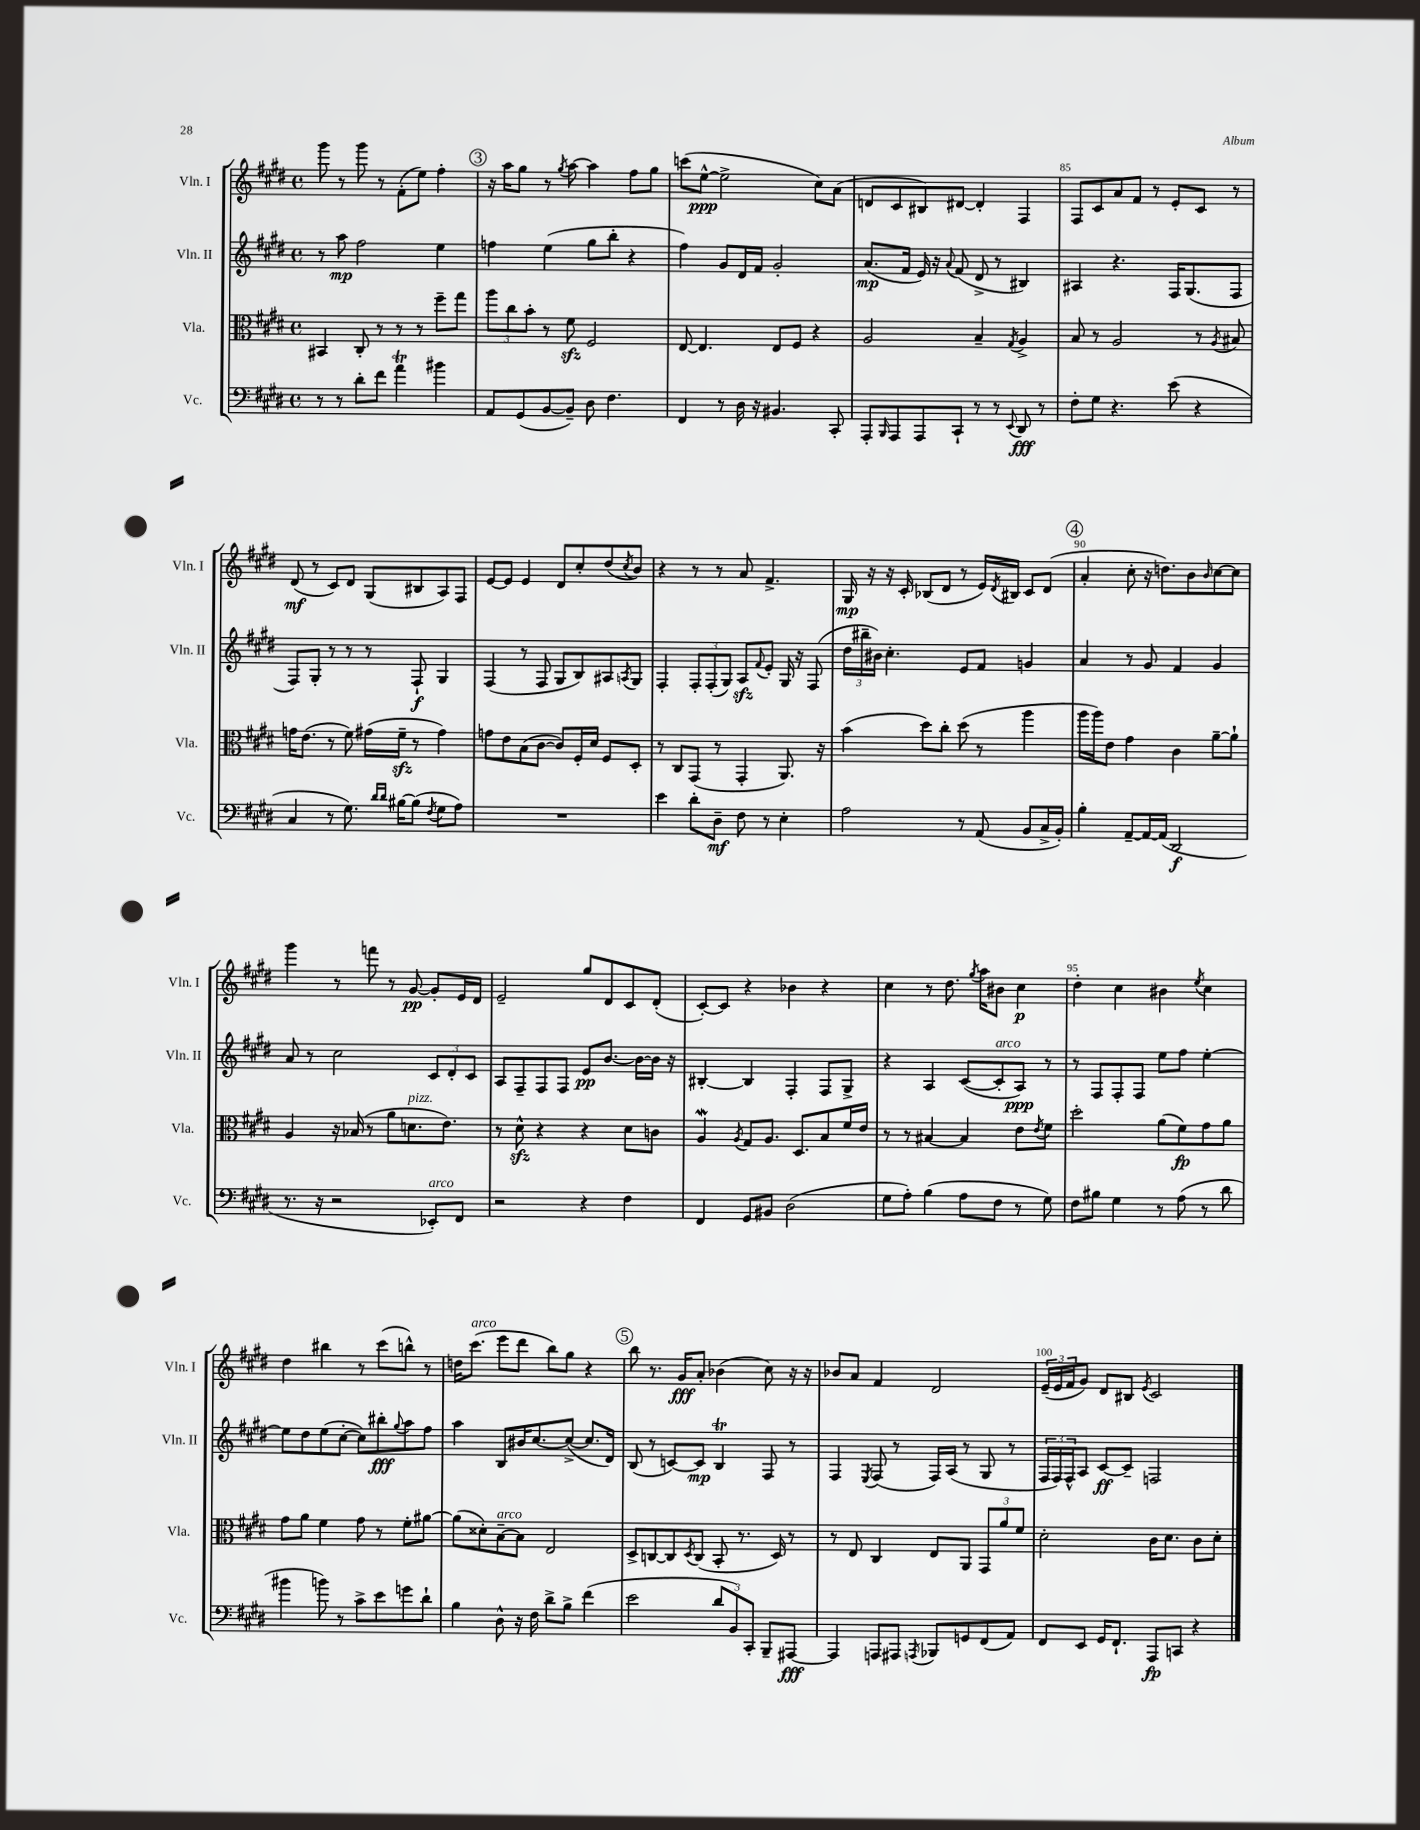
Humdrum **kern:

**kern	**kern	**kern	**kern
*staff4	*staff3	*staff2	*staff1
*clefF4	*clefC3	*clefG2	*clefG2
*k[f#c#g#d#]	*k[f#c#g#d#]	*k[f#c#g#d#]	*k[f#c#g#d#]
*M4/4	*M4/4	*M4/4	*M4/4
*met(c)	*met(c)	*met(c)	*met(c)
8r	4BB#	8r	8ggg#
8r	.	8aa	8r
8d#'	8C#'	2ff#	8ggg#
8f#	8r	.	8r
4a	8r	.	(8f#'
.	8r	.	8ee)
4b#	8ff#~	4ee	4ff#'
.	8gg#	.	.
=	=	=	=
8AA	12aa	4ff	16r
.	.	.	16aa
.	12cc#	.	.
(8GG#	.	.	8gg#
.	12b'	.	.
[8BB	8r	(4ee	8r
.	.	.	8qgg#
8BB~])	8f#	.	[8aa
8D#	2F#	8gg#	4aa]
4.F#	.	8bb'	.
.	.	4r	8ff#
.	.	.	8gg#
=	=	=	=
4FF#	[8E	4ff#)	(8ccc
.	4.E]	.	[8ee^^
8r	.	8g#	2ee^]
16D#	.	16d#	.
16r	.	16f#	.
4.BB#	8E	2g#'	.
.	8F#	.	.
.	4r	.	8cc#)
8CC#'	.	.	(8a
=	=	=	=
8AAA'	2A	(8.a	8d
16qqBBB	.	.	.
8AAA	.	.	8c#
.	.	16f#	.
8AAA	.	16e)	8B#)
.	.	16r	.
.	.	8qqa	.
8CC#`	.	(8f#	[8d#
8r	4B~	8d#^	4d#']
8r	.	8r	.
8qqEE	8qG#	.	.
8DD#	4A^	4B#)	4F#
8r	.	.	.
=	=	=	=
8F#'	8B	4A#	8F#
8G#	8r	.	8c#
4.r	2A	4.r	8a
.	.	.	8f#
.	.	.	8r
(8e	.	16F#	8e'
.	.	(8.G#	.
4r	8r	.	8c#
.	8qA	.	.
.	8B#	8F#	8r
=	=	=	=
4C#	16g	8F#)	(8d#
.	(8.e	.	.
.	.	8G#'	8r
8r	8r	8r	8c#)
8.G#)	8f#)	8r	8d#
.	(16g#	8r	(8G#
16qqd#	.	.	.
16qqd#	.	.	.
[16B#	16f#~	.	.
(8B#]	8r	8F#`	8B#
8qF#	.	.	.
8G#	4g#)	4G#	8A)
8A)	.	.	8F#
=	=	=	=
1r	8g	(4F#	[8e
.	8e	.	8e]
.	(8B	8r	4e
.	[8c#	8F#	.
.	8c#])	8G#	8d#
.	16F#'	8B)	8cc#'
.	16d#	.	.
.	8F#	8A#	(8dd#
.	.	8qA	8qcc#
.	8D#'	8G#	8b)
=	=	=	=
4e	8r	4F#'	4r
.	8C#	.	.
8d#'	(8GG#	12F#'	8r
.	.	(12F#'	.
8D#~	8r	.	8r
.	.	12G#)	.
8F#	4GG#'	8A	8a
.	.	8qqf#	.
8r	.	8e'	4.f#^
4E'	8.AA)	16G#	.
.	.	16r	.
.	.	(8F#	.
.	16r	.	.
=	=	=	=
2A	(4b	24dd#	16G#
.	.	24bb#~	.
.	.	.	16r
.	.	24b#)	.
.	.	4.cc#'	16r
.	.	.	16c#'
.	8dd#)	.	(8B-
.	8cc#'	.	8d#
8r	(8dd#	8e	8r
(8AA	8r	8f#	16e)
.	.	.	8qd#
.	.	.	16B#
8BB	4aa	4g	8c#
16C#^	.	.	(8d#
16BB')	.	.	.
=	=	=	=
4B'	16aa	4a	4a'
.	16aa)	.	.
.	8e	.	.
[8AA~	4g#	8r	8cc#'
16AA_	.	8g#	16r
(16AA]	.	.	8.dd)
2DD#	4c#	4f#	.
.	.	.	8b
.	.	.	16qqb
.	[8a~	4g#	[8cc#
.	8a`]	.	8cc#]
=	=	=	=
8.r	4A	8a	4ggg#
.	.	8r	.
16r	.	.	.
2r	16r	2cc#	8r
.	(16B-	.	.
.	8r	.	8fff
.	8a	.	8r
.	8.d	.	[8g#
8EE-')	.	12c#	8g#']
.	8.e)	.	.
.	.	12d#'	.
8FF#	.	.	16e
.	.	12c#	.
.	.	.	16d#
=	=	=	=
2r	8r	8A	2e~
.	8d#^^	8F#~	.
.	4r	8F#	.
.	.	8F#	.
4r	4r	8e	8gg#
.	.	[8.b	8d#
4F#	8d#	.	8c#
.	.	16b_	.
.	8c	16b]	(8d#'
.	.	16r	.
=	=	=	=
4FF#	4A	[4B#'	[8c#')
.	.	.	8c#]
.	8qA	.	.
8GG#	8G#	4B#]	4r
8BB#	8.A	.	.
(2D#	.	4F#'	4b-
.	8.D#	.	.
.	8B	8F#	4r
.	16f#	8G#^	.
.	16e	.	.
=	=	=	=
8G#	8r	4r	4cc#
8A')	8r	.	.
(4B	[4B#	4A	8r
.	.	.	8.dd#
8A	4B#]	([8c#	.
.	.	.	8qgg#
.	.	.	16aa
8F#	.	8c#']	8b#
8r	8e	8A)	4cc#
.	8qe	.	.
8G#)	8f#	8r	.
=	=	=	=
8F#	2dd#'	8r	4dd#'
8B#	.	8F#	.
4G#	.	8F#'	4cc#
.	.	8F#	.
8r	(8a	8ee	4b#
(8A	8f#)	8ff#	.
.	.	.	8qee
8r	8g#	[4ee'	4cc#
8d#	8a	.	.
=	=	=	=
4b#	8g#	8ee]	4dd#
.	8a	8dd#	.
8b)	4f#	(8ee	4bb#
8r	.	[8cc#'	.
8c#^	8g#	8cc#])	8r
8e	8r	8bb#'	(8ccc#
.	.	8qqgg#	.
8g	8f#'	8aa	8bb^^)
8d#`	[8a#	8ff#	8r
=	=	=	=
4B	(8a#]	4aa	16dd
.	.	.	(8.ccc#
.	8d##')	.	.
8D#^^	[8B~	8B	8eee
16r	8B]	16b#	8ddd#
16F#	.	[8.cc#	.
8d#^	2E	.	8bb)
8B^	.	(8cc#^_	8gg#
(4f#	.	8.cc#]	4r
.	.	16d#)	.
=	=	=	=
2e	8D#^	(8B	8bb
.	[8C	8r	8.r
.	8C]	[8c)	.
.	.	.	16g#
.	8qD#	.	.
.	(8C	8c]	8a'
12d#	8BB'	4B	(4b-
12BB)	.	.	.
.	8.r	.	.
12CC#'	.	.	.
8BBB~	.	8F#	8cc#)
.	16D#)	.	.
[8AAA#	8r	8r	16r
.	.	.	16r
=	=	=	=
4AAA#]	8r	4F#	8b-
.	8E	.	8a
.	.	8qE	.
8AAA	4C#	(8F#	4f#
8AAA#	.	8r	.
8qAAA	.	.	.
8BBB-	8E	16F#)	2d#
.	.	(16A	.
8GG	8AA	8r	.
(8FF#	12GG#	8G#	.
.	12a	.	.
8AA)	.	8r	.
.	12f#	.	.
=	=	=	=
8FF#	2d#'	24F#	(24e~
.	.	24F#)	24e
.	.	24F#^^	24f#
8EE	.	8A	8g#)
16GG#	.	[8c#	8d#
8.FF#`	.	.	.
.	.	8c#~]	8B#
.	.	.	8qe
8AAA	16c#	2F	2c#
.	8.d#	.	.
8CC	.	.	.
4r	8c#	.	.
.	8d#'	.	.
==	==	==	==
*-	*-	*-	*-
